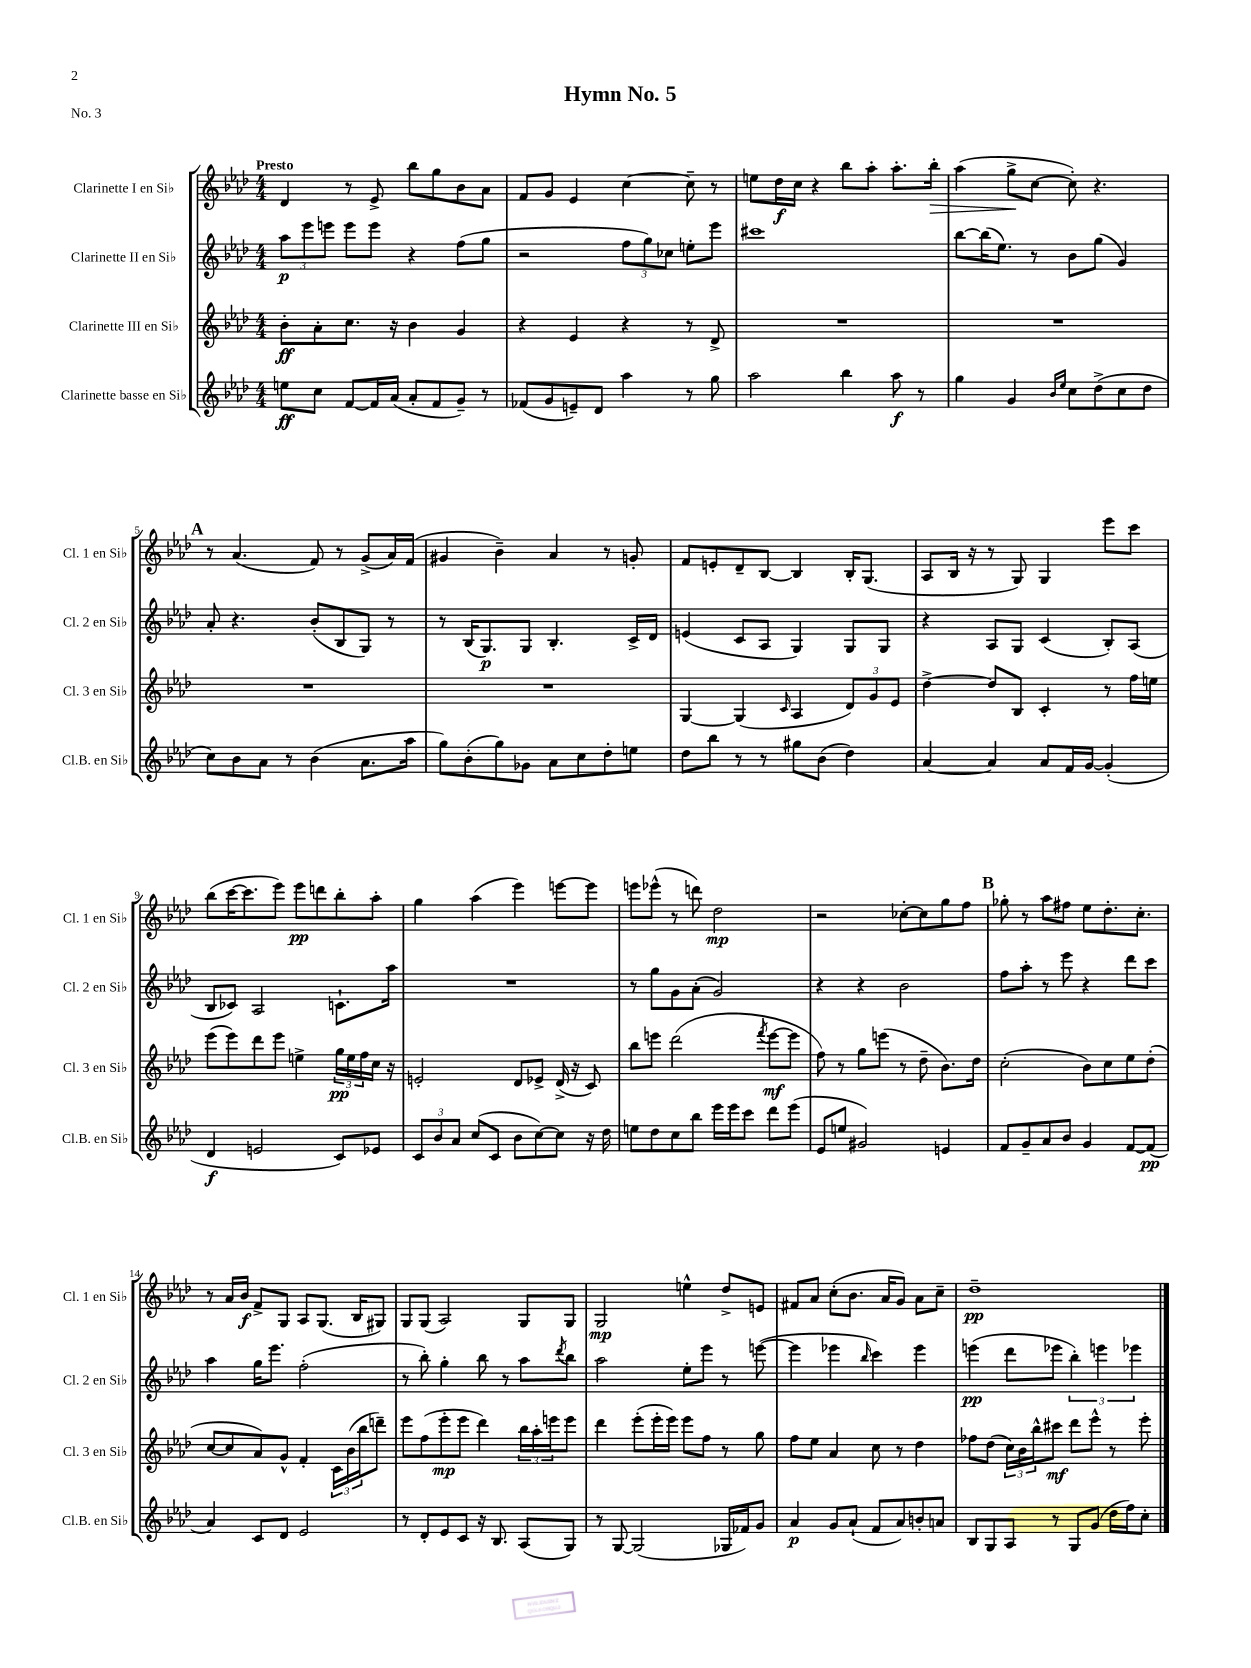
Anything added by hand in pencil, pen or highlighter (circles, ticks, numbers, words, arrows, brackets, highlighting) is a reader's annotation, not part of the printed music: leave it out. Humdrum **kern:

**kern	**dynam	**kern	**dynam	**kern	**dynam	**kern	**dynam
*part4	*part4	*part3	*part3	*part2	*part2	*part1	*part1
*staff4	*staff4	*staff3	*staff3	*staff2	*staff2	*staff1	*staff1
*I"Clarinette basse en Si♭	*	*I"Clarinette III en Si♭	*	*I"Clarinette II en Si♭	*	*I"Clarinette I en Si♭	*
*I'Cl.B. en Si♭	*	*I'Cl. 3 en Si♭	*	*I'Cl. 2 en Si♭	*	*I'Cl. 1 en Si♭	*
*clefG2	*	*clefG2	*	*clefG2	*	*clefG2	*
*k[b-e-a-d-]	*	*k[b-e-a-d-]	*	*k[b-e-a-d-]	*	*k[b-e-a-d-]	*
*M4/4	*	*M4/4	*	*M4/4	*	*M4/4	*
=1	=1	=1	=1	=1	=1	=1	=1
!	!	!	!	!	!	!LO:TX:a:B:t=Presto	!
8een\L	ff	8b-'\L	ff	12aa-\L	p	4d-/	.
.	.	.	.	12eee-\	.	.	.
8cc\J	.	8a-'\	.	.	.	.	.
.	.	.	.	12eeen\J	.	.	.
[8f/L	.	8.cc\J	.	8eee\L	.	8r	.
16f/L]	.	.	.	8eee\J	.	8e-^/	.
(16a-/JJ	.	16r	.	.	.	.	.
8a-'/L	.	4b-\	.	4r	.	8bb-\L	.
8f/	.	.	.	.	.	8gg\	.
8g~/J)	.	4g/	.	(8ff\L	.	8b-\	.
8r	.	.	.	8gg\J	.	8a-\J	.
=2	=2	=2	=2	=2	=2	=2	=2
(8f-X/L	.	4r	.	2r	.	8f/L	.
8g/	.	.	.	.	.	8g/J	.
8en~/)	.	4e-/	.	.	.	4e-/	.
8d-/J	.	.	.	.	.	.	.
4aa-\	.	4r	.	12ff\L	.	[4cc\	.
.	.	.	.	12gg\)	.	.	.
.	.	.	.	12cc-X\J	.	.	.
8r	.	8r	.	8een'\L	.	8cc~\]	.
8gg\	.	8d-^/	.	8eee-\J	.	8r	.
=3	=3	=3	=3	=3	=3	=3	=3
2aa-\	.	1r	.	1ccc#X	.	8een\L	.
.	.	.	.	.	.	16dd-\L	f
.	.	.	.	.	.	16cc\JJ	.
.	.	.	.	.	.	4r	.
4bb-\	.	.	.	.	.	8bb-\L	.
.	.	.	.	.	.	8aa-'\J	.
8aa-\	f	.	.	.	.	8.aa-'\L	.
8r	.	.	.	.	.	.	.
!	!	!	!	!	!	!	!LO:HP:b
.	.	.	.	.	.	16bb-'\Jk	>
=4	=4	=4	=4	=4	=4	=4	=4
4gg\	.	1r	.	[8bb-\L	.	(4aa-\	.
.	.	.	.	(16bb-\K]	.	.	.
.	.	.	.	8.ee-\J)	.	.	.
4g/	.	.	.	.	.	8gg^\L	.
.	.	.	.	8r	.	[8cc\J	]
16qqb-/LL	.	.	.	.	.	.	.
16qqee-/JJ	.	.	.	.	.	.	.
8cc\L	.	.	.	8b-\L	.	8cc'\])	.
(8dd-^\	.	.	.	(8gg\J	.	4.r	.
8cc\	.	.	.	4g/)	.	.	.
8dd-\J	.	.	.	.	.	.	.
!!LO:LB:g=z
!!LO:REH:place=s1:t=A
=5	=5	=5	=5	=5	=5	=5	=5
8cc\L)	.	1r	.	8a-'/	.	8r	.
8b-\	.	.	.	4.r	.	(4.a-/	.
8a-\J	.	.	.	.	.	.	.
8r	.	.	.	.	.	.	.
(4b-\	.	.	.	(8b-'/L	.	8f/)	.
.	.	.	.	8B-/	.	8r	.
8.a-\L	.	.	.	8G/J)	.	(8g^/L	.
.	.	.	.	8r	.	16a-/L)	.
16aa-\Jk	.	.	.	.	.	(16f/JJ	.
=6	=6	=6	=6	=6	=6	=6	=6
8gg\L)	.	1r	.	8r	.	4g#X/	.
(8b-'\	.	.	.	(16B-/KL	.	.	.
.	.	.	.	8.G/)	p	.	.
8gg\)	.	.	.	.	.	4b-~\)	.
8g-X\J	.	.	.	8G/J	.	.	.
8a-\L	.	.	.	4.B-'/	.	4a-/	.
8cc\	.	.	.	.	.	.	.
8dd-'\	.	.	.	.	.	8r	.
8een\J	.	.	.	16c^/LL	.	8gn'/	.
.	.	.	.	16d-/JJ	.	.	.
=7	=7	=7	=7	=7	=7	=7	=7
8dd-\L	.	[4G/	.	(4en/	.	8f/L	.
8bb-\J	.	.	.	.	.	8en'/	.
8r	.	(4G/]	.	8c/L	.	8d-~/	.
8r	.	.	.	8A-/J	.	[8B-/J	.
.	.	16qqc/	.	.	.	.	.
8gg#X\L	.	4A-/	.	4G/)	.	4B-/]	.
(8b-\J	.	.	.	.	.	.	.
4dd-\)	.	12d-/L)	.	8G/L	.	16B-'/KL	.
.	.	.	.	.	.	(8.G/J	.
.	.	12g/	.	.	.	.	.
.	.	.	.	8G/J	.	.	.
.	.	12e-/J	.	.	.	.	.
=8	=8	=8	=8	=8	=8	=8	=8
[4a-/	.	[4dd-^\	.	4r	.	8A-/L	.
.	.	.	.	.	.	16B-/Jk	.
.	.	.	.	.	.	16r	.
4a-/]	.	8dd-/L]	.	8A-/L	.	8r	.
.	.	8B-/J	.	8G/J	.	8G/)	.
8a-/L	.	4c'/	.	(4c/	.	4G/	.
16f/L	.	.	.	.	.	.	.
[16g/JJ	.	.	.	.	.	.	.
(4g'/]	.	8r	.	8B-'/L)	.	8eee-\L	.
.	.	16ff\LL	.	(8A-/J	.	8ccc\J	.
.	.	16een\JJ	.	.	.	.	.
!!LO:LB:g=z
=9	=9	=9	=9	=9	=9	=9	=9
4d-/	f	(8eee-\L	.	8B-/L	.	(8bb-\L	.
.	.	8eee-\)	.	8c-X/J)	.	[16ccc\K	.
.	.	.	.	.	.	8.ccc\]	.
2en/	.	8ddd-\	.	2A-/	.	.	.
.	.	8eee-\J	.	.	.	8eee-\J)	.
.	.	4een^\	.	.	.	8eee-\L	pp
.	.	.	.	.	.	8dddn\	.
8c/L)	.	24gg\LL	pp	8.cn`\L	.	8bb-'\	.
.	.	24ee\	.	.	.	.	.
.	.	24ff\	.	.	.	.	.
8e-X/J	.	16cc\JJ	.	.	.	8aa-'\J	.
.	.	16r	.	16aa-\Jk	.	.	.
=10	=10	=10	=10	=10	=10	=10	=10
12c/L	.	2en'/	.	1r	.	4gg\	.
12b-/	.	.	.	.	.	.	.
12a-/J	.	.	.	.	.	.	.
(8cc/L	.	.	.	.	.	(4aa-\	.
8c/J	.	.	.	.	.	.	.
8b-\L	.	8d-/L	.	.	.	4eee-\)	.
[8cc\)	.	8e-X^/J	.	.	.	.	.
8cc\J]	.	(16d-^/	.	.	.	[8eeen\L	.
.	.	16r	.	.	.	.	.
16r	.	8c/)	.	.	.	8eee\J]	.
16dd-\	.	.	.	.	.	.	.
=11	=11	=11	=11	=11	=11	=11	=11
8een\L	.	8bb-\L	.	8r	.	8eeen\L	.
8dd-\	.	8eeen\J	.	8gg\L	.	(8eee-X^^\J	.
8cc\	.	(2ddd-\	.	8g\	.	8r	.
8bb-\J	.	.	.	(8a-'\J	.	8dddn\)	.
16eee-\LL	.	.	.	2g/)	.	2dd-\	mp
16eee-\J	.	.	.	.	.	.	.
8ccc\J	.	.	.	.	.	.	.
.	.	8qfff/	.	.	.	.	.
8ddd-\L	.	[8eee\L	mf	.	.	.	.
(8eee-\J	.	8eee\J]	.	.	.	.	.
=12	=12	=12	=12	=12	=12	=12	=12
8e-/L	.	8ff\)	.	4r	.	2r	.
8een/J	.	8r	.	.	.	.	.
2g#X/)	.	8gg\L	.	4r	.	.	.
.	.	(8eeen\J	.	.	.	.	.
.	.	8r	.	2b-\	.	[8cc-X'\L	.
.	.	8dd-~\	.	.	.	8cc-\]	.
4en/	.	8.b-\L)	.	.	.	8gg\	.
.	.	.	.	.	.	8ff\J	.
.	.	16dd-\Jk	.	.	.	.	.
!!LO:REH:place=s1:t=B
=13	=13	=13	=13	=13	=13	=13	=13
8f/L	.	(2cc'\	.	8ff\L	.	8gg-X'\	.
8g~/	.	.	.	8aa-'\J	.	8r	.
8a-/	.	.	.	8r	.	8aa-\L	.
8b-/J	.	.	.	8eee-\	.	8ff#X\J	.
4g/	.	8b-\L)	.	4r	.	8ee-\L	.
.	.	8cc\	.	.	.	8.dd-'\	.
[8f/L	.	8ee-\	.	8ddd-\L	.	.	.
.	.	.	.	.	.	8.cc'\J	.
(8f/J]	pp	(8dd-'\J	.	8ccc\J	.	.	.
!!LO:LB:g=z
=14	=14	=14	=14	=14	=14	=14	=14
4a-/)	.	[8cc/L	.	4aa-\	.	8r	.
.	.	8cc/]	.	.	.	16a-/LL	.
.	.	.	.	.	.	16b-/JJ	f
8c/L	.	8a-/)	.	16gg\KL	.	8f^/L	.
.	.	.	.	8.eee-\J	.	.	.
8d-/J	.	8g^^/J	.	.	.	8G/J	.
2e-/	.	4f'/	.	(2ff'\	.	8A-/L	.
.	.	.	.	.	.	(8.G/J	.
.	.	24c\LL	.	.	.	.	.
.	.	(24b-\	.	.	.	.	.
.	.	.	.	.	.	16B-/KL	.
.	.	24bb-\J	.	.	.	.	.
.	.	8dddn~\J)	.	.	.	8G#X/J)	.
=15	=15	=15	=15	=15	=15	=15	=15
8r	.	8eee-\L	.	8r	.	8G/L	.
8d-'/L	.	(8ff\	.	8bb-'\)	.	(8G/J	.
8e-/	.	8eee-'\	mp	4gg'\	.	2A-/)	.
8c/J	.	8eee-\J	.	.	.	.	.
16r	.	4ddd-\)	.	8bb-\	.	.	.
8.B-/	.	.	.	.	.	.	.
.	.	.	.	8r	.	.	.
(8A-/L	.	24bb-\LL	.	8aa-\L	.	8G/L	.
.	.	24aa-'\	.	.	.	.	.
.	.	24eeen\J	.	.	.	.	.
.	.	.	.	8qddd-/	.	.	.
8G/J)	.	8eee\J	.	8bb-\J	.	8G/J	.
=16	=16	=16	=16	=16	=16	=16	=16
8r	.	4ddd-\	.	2aa-\	.	2G/	mp
[8G/	.	.	.	.	.	.	.
(2G/]	.	(8eee-'\L	.	.	.	.	.
.	.	16eee-'\L	.	.	.	.	.
.	.	16eee-\JJ)	.	.	.	.	.
.	.	8eee-\L	.	8ee-'\L	.	4een^^\	.
.	.	8ff\J	.	8eee-\J	.	.	.
16G-X/LL	.	8r	.	8r	.	8dd-^/L	.
16f-X/J)	.	.	.	.	.	.	.
8g/J	.	8gg\	.	([8eeen\	.	8en/J	.
=17	=17	=17	=17	=17	=17	=17	=17
4a-/	p	8ff\L	.	4eee\]	.	8f#X/L	.
.	.	8ee-\J	.	.	.	8a-/J	.
8g/L	.	4a-/	.	4eee-X\	.	(8cc'\L	.
(8a-`/J	.	.	.	.	.	8.b-\J	.
.	.	.	.	16qqbb-/	.	.	.
8f/L	.	8cc\	.	4ccc\)	.	.	.
.	.	.	.	.	.	16a-/KL	.
8a-/)	.	8r	.	.	.	8g/J)	.
8bn'/	.	4dd-\	.	4eee-\	.	8a-\L	.
8an/J	.	.	.	.	.	8cc~\J	.
=18	=18	=18	=18	=18	=18	=18	=18
8B-/L	.	8ff-X\L	.	(4eeen\	pp	1dd-~	pp
8G/	.	(8dd-\J	.	.	.	.	.
8A-/J	.	24cc\LL)	.	8ddd-\L	.	.	.
.	.	24b-\	.	.	.	.	.
.	.	24bb-^^\J	.	.	.	.	.
8r	.	8ccc#X\J	mf	8eee-X\J	.	.	.
8G/L	.	8ddd-\L	.	6bb-'\)	.	.	.
(8g/J	.	8eee-^^\J	.	.	.	.	.
.	.	.	.	6eeen\	.	.	.
16dd-\LL	.	8r	.	.	.	.	.
16ff\J)	.	.	.	.	.	.	.
.	.	.	.	6eee-X\	.	.	.
8cc'\J	.	8eee-'\	.	.	.	.	.
==	==	==	==	==	==	==	==
*-	*-	*-	*-	*-	*-	*-	*-
